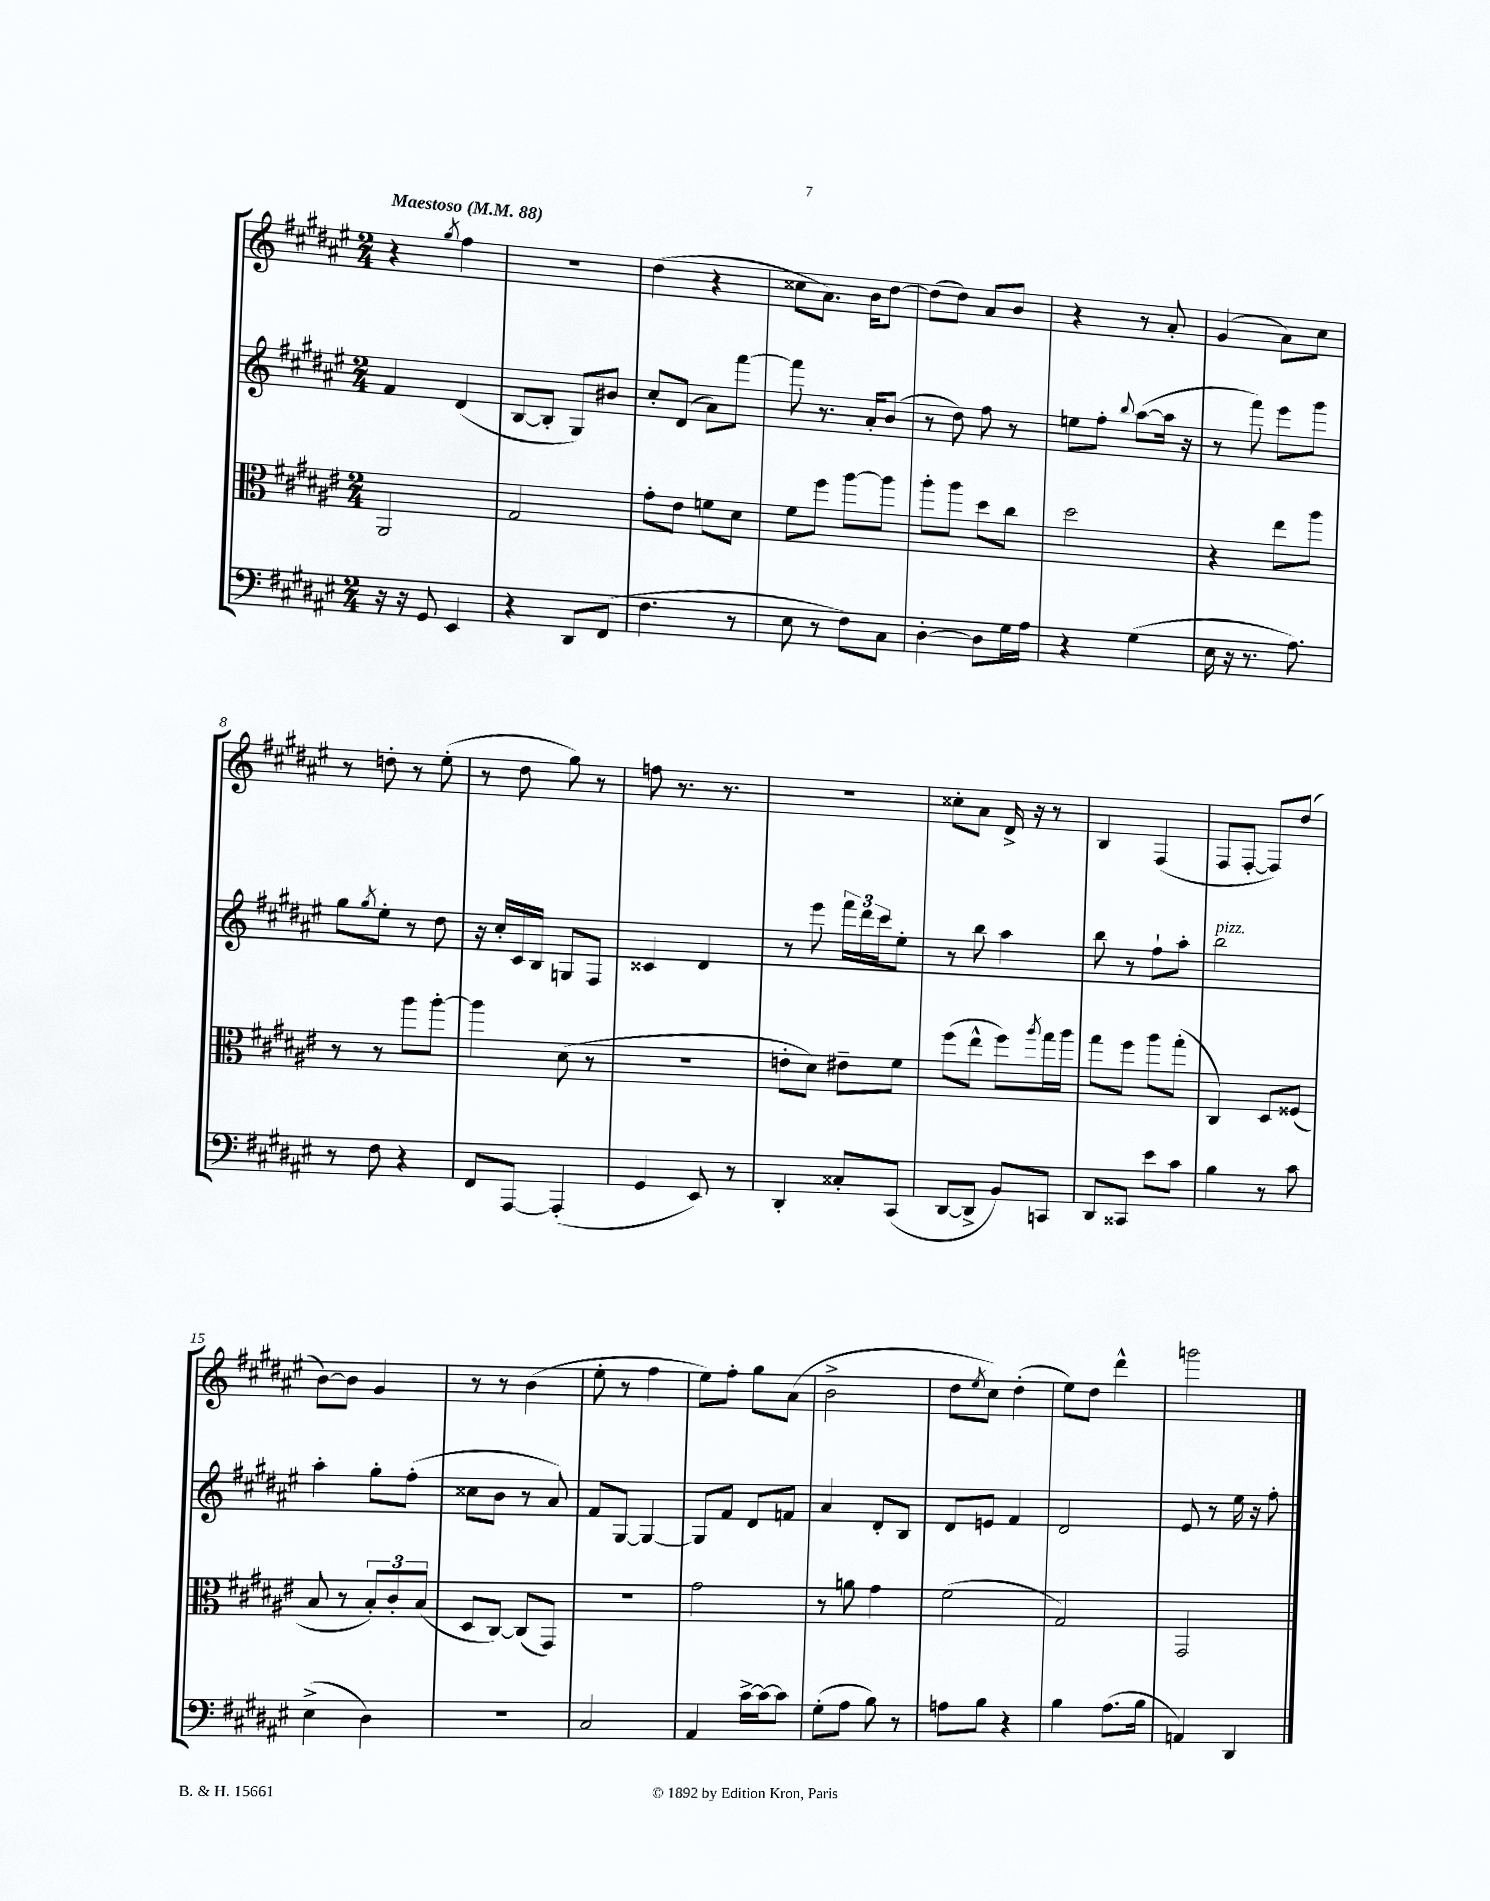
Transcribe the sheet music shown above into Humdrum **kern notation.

**kern	**kern	**kern	**kern
*part4	*part3	*part2	*part1
*staff4	*staff3	*staff2	*staff1
*clefF4	*clefC3	*clefG2	*clefG2
*k[f#c#g#d#a#e#]	*k[f#c#g#d#a#e#]	*k[f#c#g#d#a#e#]	*k[f#c#g#d#a#e#]
*M2/4	*M2/4	*M2/4	*M2/4
*MM88	*MM88	*MM88	*MM88
=1	=1	=1	=1
!	!	!	!LO:TX:a:B:t=Maestoso
16r	2AA#/	4f#/	4r
16r	.	.	.
8GG#/	.	.	.
.	.	.	8qgg#/
4EE#/	.	(4d#/	4ff#\
=2	=2	=2	=2
4r	2G#/	[8B/L	2r
.	.	8B'/J]	.
8DD#/L	.	8G#/L)	.
(8FF#/J	.	8b#X/J	.
=3	=3	=3	=3
4.F#\	8g#'\L	8cc#'/L	(4dd#\
.	8e#\J	(8d#/J	.
.	8fn\L	8a#\L)	4r
8r	8d#\J	[8fff#\J	.
=4	=4	=4	=4
8E#\	8f#\L	8fff#\]	8cc##X\L
8r	8ff#\J	8.r	8.a#\J)
8F#\L)	[8aa#\L	.	.
.	.	16a#'/KL	16b\KL
8C#\J	8aa#\J]	(8b/J	[8dd#\J
=5	=5	=5	=5
[4D#'\	8aa#'\L	8r	(8dd#\L]
.	8aa#\J	8dd#\)	8dd#\J)
8D#\L]	8dd#\L	8ff#\	8a#/L
16G#\L	8cc#\J	8r	8b/J
16A#\JJ	.	.	.
=6	=6	=6	=6
4r	2dd#\	8een\L	4r
.	.	8ff#'\J	.
.	.	8qqbb/	.
(4G#\	.	([8aa#\L	8r
.	.	16aa#\Jk]	8a#'/
.	.	16r	.
=7	=7	=7	=7
16E#\	4r	8r	(4g#/
16r	.	.	.
8.r	.	8fff#\)	.
.	8ee#\L	8eee#\L	8a#\L)
8.A#\)	.	.	.
.	8aa#\J	8ggg#\J	8cc#\J
!!LO:LB:g=z
=8	=8	=8	=8
8r	8r	8gg#\L	8r
.	.	8qgg#/	.
8F#\	8r	8ee#'\J	8ddn'\
4r	8aa#\L	8r	8r
.	[8aa#'\J	8dd#\	(8ee#'\
=9	=9	=9	=9
8FF#/L	4aa#\]	16r	8r
.	.	16cc#'/LL	.
[8AAA#/J	.	16c#/	8dd#\
.	.	16B/JJ	.
(4AAA#'/]	(8d#\	8Gn/L	8gg#\)
.	8r	8F#/J	8r
=10	=10	=10	=10
4GG#/	2r	4c##X/	8ffn\
.	.	.	8.r
8EE#/)	.	4d#/	.
.	.	.	8.r
8r	.	.	.
=11	=11	=11	=11
4DD#'/	8en'\L	8r	2r
.	8d#\J)	8eee#\	.
8C##X'/L	8e#X~\L	24fff#\LL	.
.	.	24ddd#\	.
.	.	24ccc#\J	.
(8CC#/J	8f#\J	8ee#'\J	.
=12	=12	=12	=12
[8DD#/L	(8ff#\L	8r	8cc##X'\L
8DD#^/J]	8ee#^^\J	8bb\	8a#\J
8BB/L)	8ff#\L)	4aa#\	16d#^/
.	.	.	16r
.	8qaa#/	.	.
8CCn/J	16gg#\L	.	8r
.	16aa#\JJ	.	.
=13	=13	=13	=13
8DD#/L	8gg#\L	8bb\	4B/
8CC##X/J	8ff#\J	8r	.
8e#\L	8aa#\L	8ff#`\L	(4F#/
8c#\J	(8gg#'\J	8aa#'\J	.
=14	=14	=14	=14
!	!	!LO:TX:a:i:t=pizz.	!
4B\	4C#/)	2bb\	8F#/L
.	.	.	[8F#'/J
8r	8D#/L	.	8F#/L])
8c#\	(8F##X/J	.	(8dd#/J
!!LO:LB:g=z
=15	=15	=15	=15
(4E#^\	8B/	4aa#'\	[8b\L)
.	8r	.	8b\J]
4D#\)	12B'/L)	8gg#'\L	4g#/
.	12c#'/	.	.
.	.	(8ff#'\J	.
.	(12B/J	.	.
=16	=16	=16	=16
2r	8D#/L	8cc##X\L	8r
.	[8C#/J)	8b\J	8r
.	(8C#/L]	8r	(4b\
.	8GG#/J)	8a#/)	.
=17	=17	=17	=17
2C#/	2r	8f#/L	8ee#'\
.	.	[8G#/J	8r
.	.	4G#/_	4ff#\
=18	=18	=18	=18
4AA#/	2g#\	8G#/L]	8ee#\L)
.	.	8f#/J	8ff#'\J
[16c#^\LL	.	8d#/L	8gg#\L
16c#\J_	.	.	.
8c#\J]	.	8fn/J	(8a#\J
=19	=19	=19	=19
(8G#'\L	8r	4a#/	2b^\
8A#\J	8an\	.	.
8B\)	4g#\	8d#'/L	.
8r	.	8B/J	.
=20	=20	=20	=20
8An\L	(2f#\	8d#/L	8dd#\L
.	.	.	8qee#/
8B\J	.	8en/J	8cc#\J)
4r	.	4f#/	(4dd#'\
=21	=21	=21	=21
4B\	2G#/)	2d#/	8ee#\L)
.	.	.	8dd#\J
(8.A#\L	.	.	4ddd#^^\
16B\Jk	.	.	.
=22	=22	=22	=22
4AAn/)	2GG#/	8e#/	2gggn\
.	.	8r	.
4DD#/	.	16ee#\	.
.	.	16r	.
.	.	8ff#'\	.
==	==	==	==
*-	*-	*-	*-
